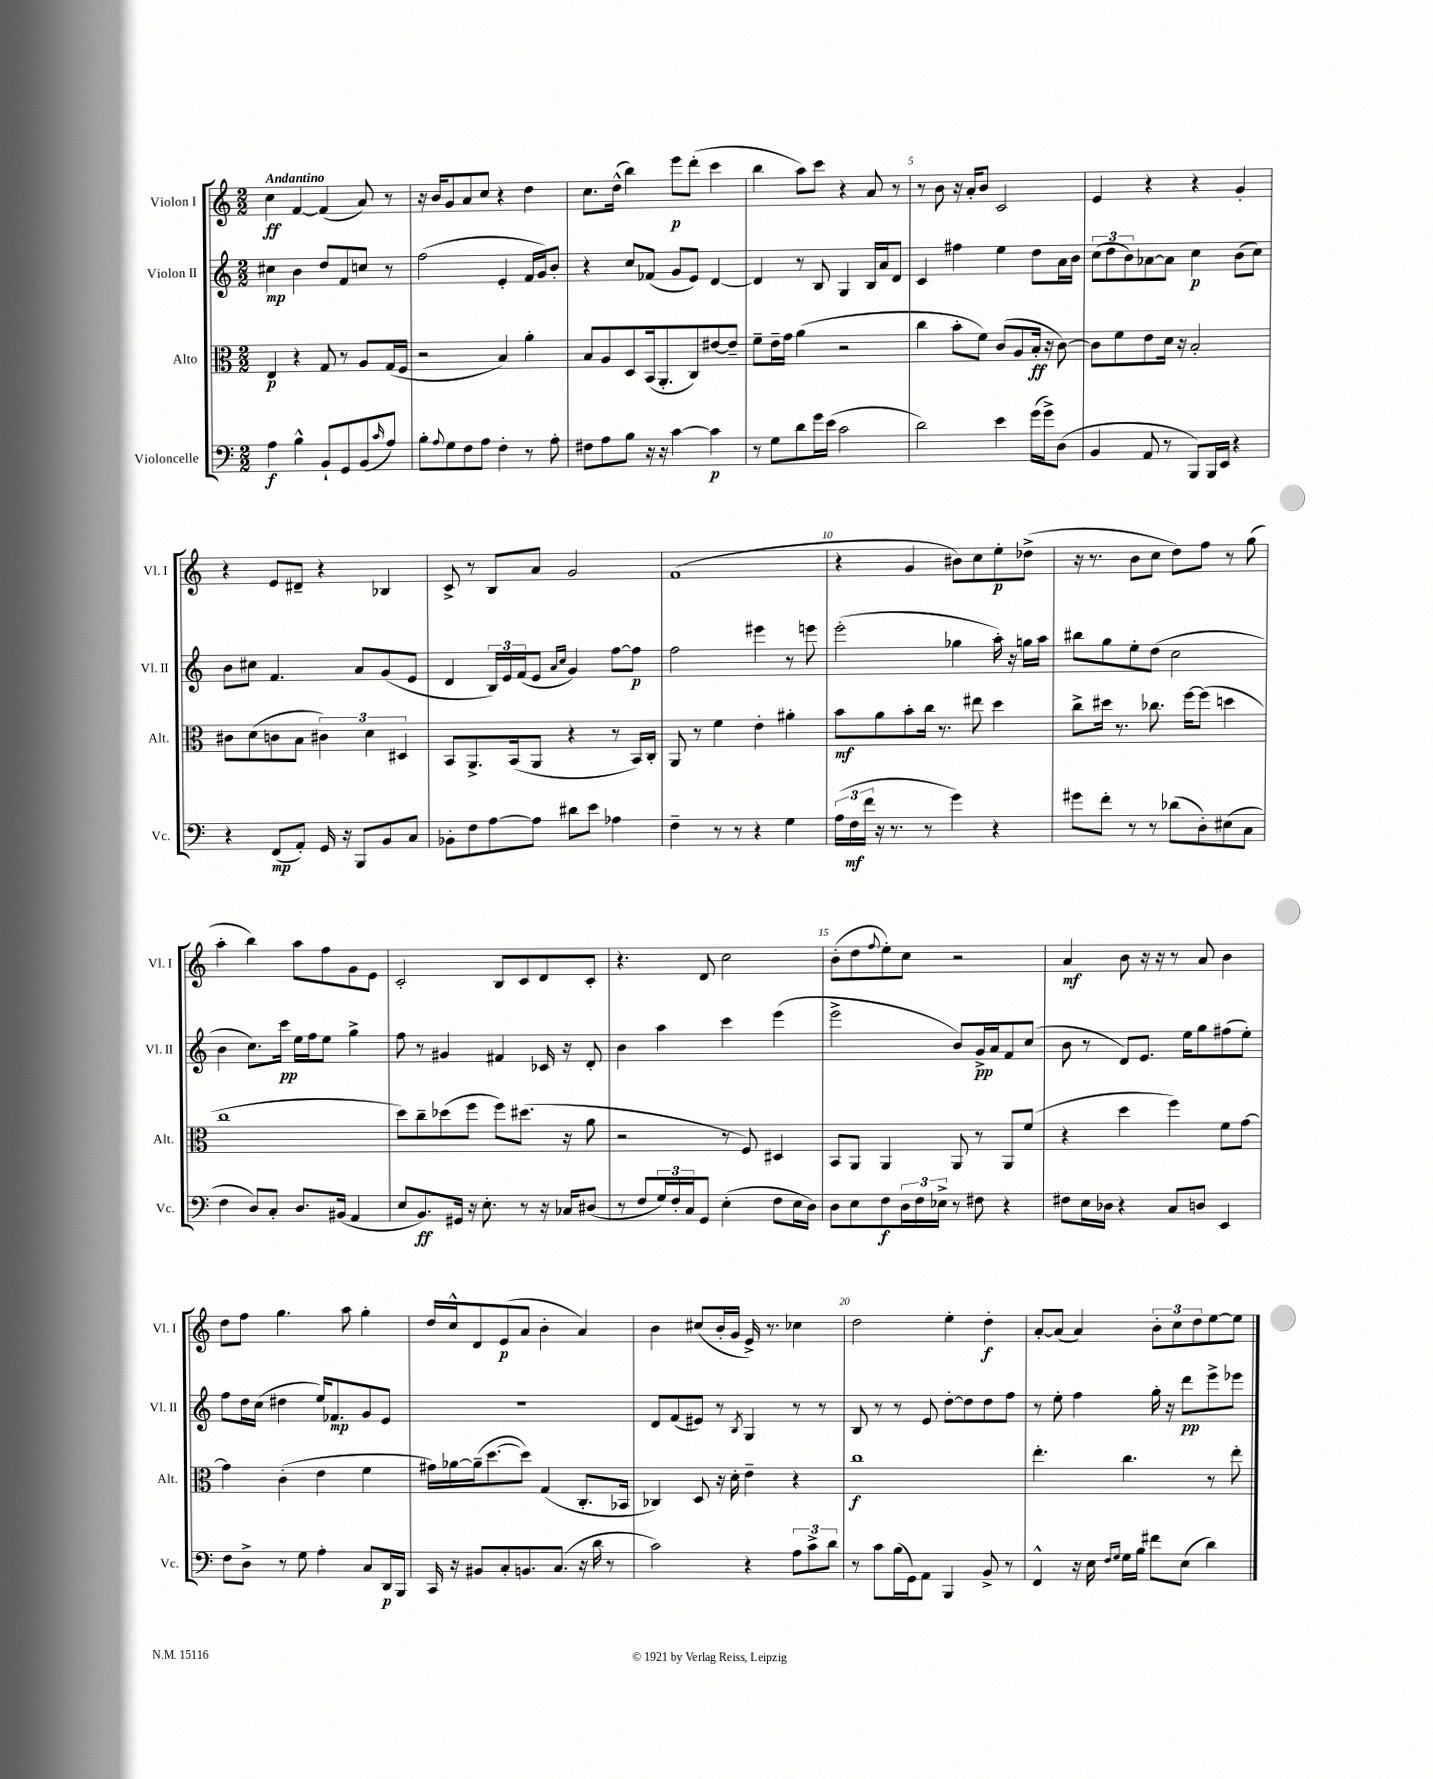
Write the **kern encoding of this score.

**kern	**kern	**kern	**kern
*staff4	*staff3	*staff2	*staff1
*clefF4	*clefC3	*clefG2	*clefG2
*k[]	*k[]	*k[]	*k[]
*M2/2	*M2/2	*M2/2	*M2/2
4A	4E	4cc#	4cc
4B^^	4r	4b	[4f
8BB`	8G	8dd	(4f]
8GG	8r	8f	.
(8BB	8A	8cc	8a)
16qqc	.	.	.
8A)	(16G	8r	8r
.	16F	.	.
=	=	=	=
8B'	2r	(2ff	16r
.	.	.	16b
8qqA	.	.	.
8G	.	.	8g
8F	.	.	8a
8A	.	.	8cc
4F'	4B)	4e'	4r
8r	4a'	16f	4dd
.	.	16g)	.
8A'	.	8b'	.
=	=	=	=
8F#	8B	4r	8.cc
8A	8A	.	.
.	.	.	(16dd^^
8B	8D	8cc	4bb)
16r	(16BB	(8f-	.
16r	8.AA'	.	.
[4c	.	8g	8eee
.	8C)	8e)	(8ddd'
4c]	[8e#	[4d	4ccc
.	8e#~]	.	.
=	=	=	=
8r	8f~	4d]	4bb
8G	16e~	.	.
.	16g	.	.
8d	(4a	8r	8aa)
16g	.	8B	8ccc
(16e	.	.	.
2c	2r	4G	4r
.	.	16B	8a
.	.	16a	.
.	.	8d	8r
=	=	=	=
2d)	4cc	4c	8r
.	.	.	8b
.	8b'	4ff#	16r
.	.	.	16a'
.	8f)	.	8b
4e	(8c	4ee	2c
.	8A	.	.
(16g	16B'	8dd	.
16g^)	16r	.	.
(8D	[8c)	16a	.
.	.	16b	.
=	=	=	=
4BB	8c]	(12cc	4e
.	.	12dd	.
.	8f	.	.
.	.	12b)	.
8AA	8e	[8a-	4r
8r	16d	8a-]	.
.	16r	.	.
8BBB)	2B'	4cc	4r
16BBB	.	.	.
16EE	.	.	.
4r	.	(8b	4g'
.	.	8cc)	.
=	=	=	=
4r	8c#	8b	4r
.	(8d	8cc#	.
(8FF	8c	4.f	8e
8AA')	8B	.	8d#~
16GG	6c#)	.	4r
16r	.	.	.
8BBB	.	8a	.
.	6d	.	.
8BB	.	(8g	4B-
.	6D#	.	.
8C	.	8e	.
=	=	=	=
8BB-'	8BB	4d	8c^
8F	8.AA^	.	8r
[8A	.	24B)	8B
.	.	24e	.
.	(16BB	.	.
.	.	(24f	.
8A]	8AA	8e	8a
.	.	16qqa	.
.	.	16qqcc	.
8d#	4r	4g)	2g
8e	.	.	.
4A-	8r	[8ff	.
.	16BB)	8ff]	.
.	16C'	.	.
=	=	=	=
4F~	8AA	2ff	(1f
.	8r	.	.
8r	4f	.	.
8r	.	.	.
4r	4e'	4eee#	.
4G	4a#'	8r	.
.	.	8eee	.
=	=	=	=
(24A	8b	(2eee'	4r
24F	.	.	.
24f	.	.	.
16r	8a	.	.
8.r	.	.	.
.	8b'	.	4g
8r	16cc	.	.
.	8.r	.	.
4g)	.	4gg-	8b#)
.	8ee#	.	8cc
4r	4dd	16aa')	8ee'
.	.	16r	.
.	.	16gg	(8dd-^
.	.	16aa	.
=	=	=	=
8g#	8cc^	8bb#	16r
.	.	.	8.r
8f'	16dd#	8gg	.
.	8.r	.	.
8r	.	8ee'	8b
8r	8.cc-	(8dd	8cc
(8d-	.	2cc	8dd)
.	[16ff	.	.
8D')	(8ff]	.	8ff
(8E#	4dd	.	8r
8C	.	.	(8gg
=	=	=	=
4F	1cc	4b	4aa'
8D)	.	8.cc)	4bb)
8C'	.	.	.
.	.	16ccc	.
8.D	.	16ee	8aa
.	.	16ff	.
.	.	8ee	8ff
(16BB#	.	.	.
4AA	.	4gg^	8g
.	.	.	8e
=	=	=	=
8E	8dd)	8ff	2c'
8.BB)	8cc~	8r	.
.	(8dd-	4g#	.
16GG#	.	.	.
16r	8ff	.	.
8.E'	.	.	.
.	8ff)	4f#	8B
8r	(8.dd#	.	8c
16r	.	16c-	8d
16C-	16r	16r	.
(8D#	8a	8d'	8c'
=	=	=	=
8r	2r	4b	4.r
8F	.	.	.
24G)	.	4aa	.
24F'	.	.	.
24C	.	.	.
8GG	.	.	8d
(4E'	8r	4ccc	2cc
.	8F)	.	.
8F	4D#	(4eee	.
16E	.	.	.
16D)	.	.	.
=	=	=	=
8D	8BB	2eee^	(8b'
8E	8AA	.	8dd
.	.	.	8qqff
8F	4AA	.	8ee')
24D	.	.	8cc
24F	.	.	.
24E-^	.	.	.
8r	8AA	8b)	2r
8F#	8r	16g^	.
.	.	16a	.
4r	8AA	8f	.
.	(8f	(8cc	.
=	=	=	=
8F#	4r	8b	4a
16E	.	8r	.
16D-	.	.	.
4r	4dd	8d)	8b
.	.	8.e	16r
.	.	.	16r
8C	4ff)	.	8r
.	.	16ee	.
8D	.	8gg	8a
4EE	8f	(8ff#	4b
.	[8g	8ee')	.
=	=	=	=
8F	4g]	8ff	8dd
8D^	.	16dd	8ff
.	.	(16cc	.
8r	(4c'	4dd#	4.gg
8G	.	.	.
4A'	4e	16ee)	.
.	.	8.f-	.
.	.	.	8aa
8C	4f	8g	4gg'
16DD	.	8e	.
16BBB	.	.	.
=	=	=	=
16CC	16g#)	1r	16dd
16r	[16a-	.	16cc^^
8BB#	(16a-~]	.	8d
.	[8.dd	.	.
8C'	.	.	(8e
8.BB	8dd])	.	8a
.	(4G	.	4b'
(8.C	.	.	.
16r	8.C'	.	4a)
16d	.	.	.
8r	.	.	.
.	16BB-	.	.
=	=	=	=
2c)	4C-)	8d	4b
.	.	(8f	.
.	8D	8e#)	(8cc#
.	16r	8r	16b'
.	16d'	.	16g
.	.	8qB	.
4r	4e~	4G	16e^)
.	.	.	8.r
12A	4r	8r	4cc-
12c^	.	.	.
.	.	8r	.
12d	.	.	.
=	=	=	=
8r	1cc	8B	2dd
8c	.	8r	.
(16B	.	8r	.
16GG)	.	.	.
8AA	.	8e	.
4BBB	.	[8dd'	4ee'
.	.	8dd]	.
8BB^	.	8dd	4dd'
8r	.	8ff	.
=	=	=	=
4FF^^	4.ee'	8r	[8a'
.	.	8ee'	(8a]
16r	.	4ff	4a)
16E	.	.	.
16qqF	.	.	.
16qqG	.	.	.
16G	4.cc	.	.
16B	.	.	.
8f#	.	16gg'	12b'
.	.	16r	.
.	.	.	12cc
(8E	.	8ddd	.
.	.	.	12dd
4d)	8r	8eee^	[8ee
.	8ee'	8eee-	8ee]
==	==	==	==
*-	*-	*-	*-
